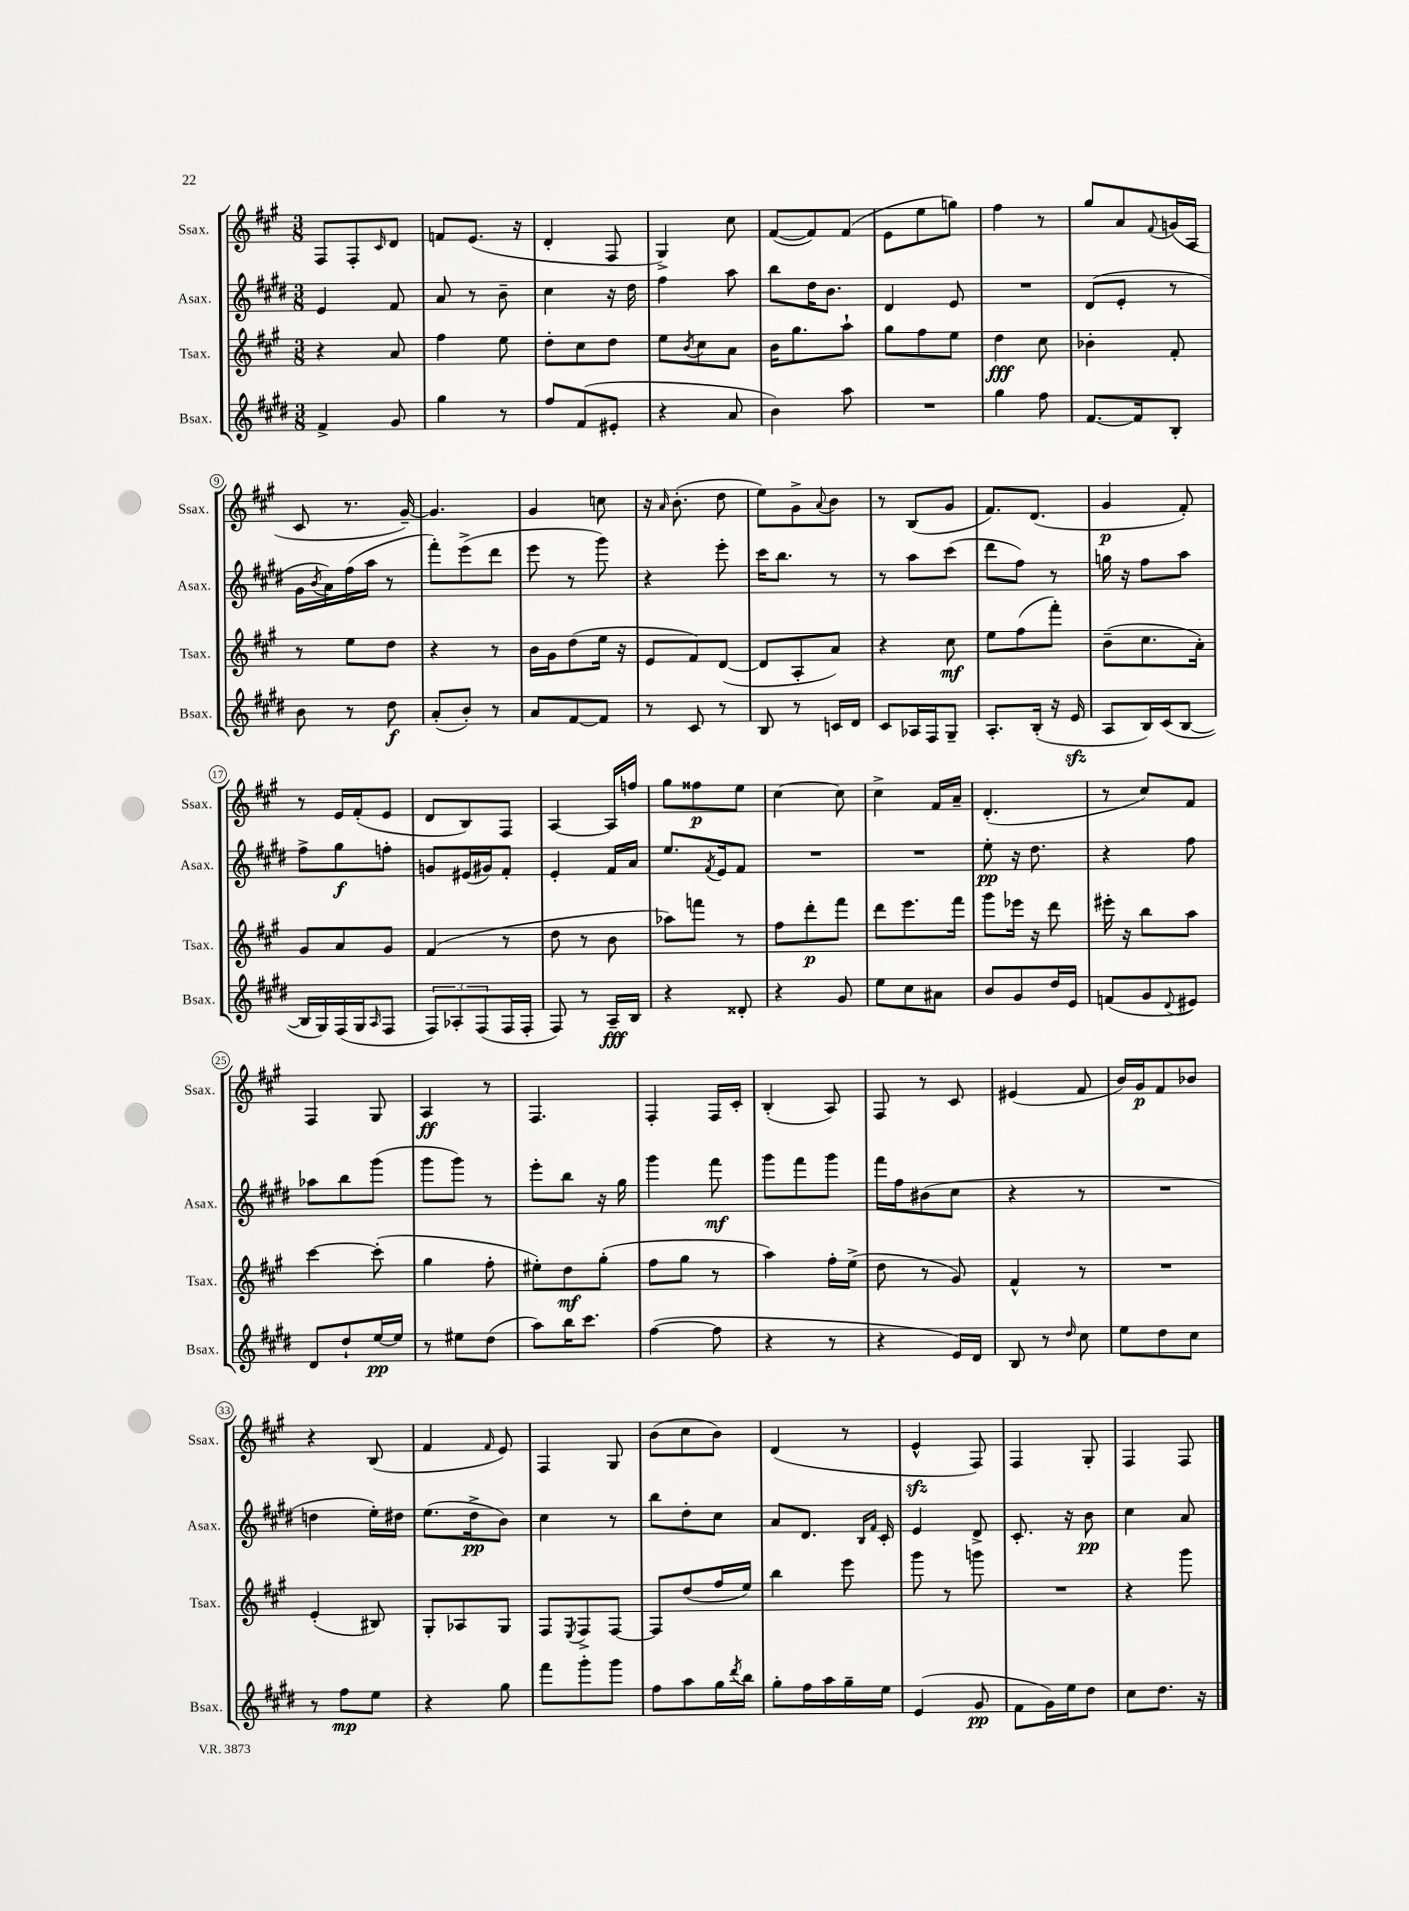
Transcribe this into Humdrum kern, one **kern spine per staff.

**kern	**dynam	**kern	**dynam	**kern	**dynam	**kern	**dynam
*part4	*part4	*part3	*part3	*part2	*part2	*part1	*part1
*staff4	*staff4	*staff3	*staff3	*staff2	*staff2	*staff1	*staff1
*I"Bsax.	*	*I"Tsax.	*	*I"Asax.	*	*I"Ssax.	*
*I'Bsax.	*	*I'Tsax.	*	*I'Asax.	*	*I'Ssax.	*
*clefG2	*	*clefG2	*	*clefG2	*	*clefG2	*
*k[f#c#g#d#]	*	*k[f#c#g#]	*	*k[f#c#g#d#]	*	*k[f#c#g#]	*
*M3/8	*	*M3/8	*	*M3/8	*	*M3/8	*
=1	=1	=1	=1	=1	=1	=1	=1
4f#^/	.	4r	.	4e/	.	8F#/L	.
.	.	.	.	.	.	8F#'/	.
.	.	.	.	.	.	16qqc#/	.
8g#/	.	8a/	.	8f#/	.	8d/J	.
=2	=2	=2	=2	=2	=2	=2	=2
4gg#\	.	4ff#\	.	8a/	.	8fn/L	.
.	.	.	.	8r	.	(8.e/J	.
8r	.	8ee\	.	8b~\	.	.	.
.	.	.	.	.	.	16r	.
=3	=3	=3	=3	=3	=3	=3	=3
8ff#/L	.	8dd'\L	.	4cc#\	.	4d'/	.
(8f#/	.	8cc#\	.	.	.	.	.
8e#X'/J	.	8dd\J	.	16r	.	8F#/	.
.	.	.	.	16dd#\	.	.	.
=4	=4	=4	=4	=4	=4	=4	=4
4r	.	8ee\L	.	4ff#\	.	4G#^/)	.
.	.	8qb/	.	.	.	.	.
.	.	8cc#\	.	.	.	.	.
8a/	.	8a\J	.	8aa\	.	8cc#\	.
=5	=5	=5	=5	=5	=5	=5	=5
4b\)	.	16b\KL	.	8bb\L	.	([8f#/L	.
.	.	8.gg#\	.	.	.	.	.
.	.	.	.	16dd#\K	.	8f#/])	.
.	.	.	.	8.b\J	.	.	.
8aa\	.	8aa`\J	.	.	.	(8f#/J	.
=6	=6	=6	=6	=6	=6	=6	=6
4.r	.	8gg#\L	.	4d#/	.	8e\L	.
.	.	8ff#\	.	.	.	8ee\	.
.	.	8ee\J	.	8e/	.	8ggn\J)	.
=7	=7	=7	=7	=7	=7	=7	=7
4gg#\	.	4dd\	fff	4.r	.	4ff#\	.
8ff#\	.	8cc#\	.	.	.	8r	.
=8	=8	=8	=8	=8	=8	=8	=8
[8.f#/L	.	4b-X'\	.	(8d#/L	.	8gg#/L	.
.	.	.	.	8e'/J	.	8a/	.
16f#/k]	.	.	.	.	.	.	.
.	.	.	.	.	.	8qqf#/	.
8B'/J	.	8f#'/	.	8r	.	(16gn/L	.
.	.	.	.	.	.	16A/JJ	.
!!LO:LB:g=z
=9	=9	=9	=9	=9	=9	=9	=9
8b\	.	8r	.	16g#\LL	.	8c#/	.
.	.	.	.	8qb/	.	.	.
.	.	.	.	16a\)	.	.	.
8r	.	8ee\L	.	(16ff#\	.	8.r	.
.	.	.	.	16aa\JJ	.	.	.
8dd#\	f	8dd\J	.	8r	.	.	.
.	.	.	.	.	.	[16g#~/)	.
=10	=10	=10	=10	=10	=10	=10	=10
(8a'/L	.	4r	.	8fff#'\L)	.	4.g#/]	.
8b'/J)	.	.	.	(8eee^\	.	.	.
8r	.	8r	.	8ddd#\J	.	.	.
=11	=11	=11	=11	=11	=11	=11	=11
8a/L	.	16b\LL	.	8eee\	.	4g#/	.
.	.	16g#\J	.	.	.	.	.
[8f#/	.	(8dd\	.	8r	.	.	.
8f#/J]	.	16ee\Jk	.	8ggg#\)	.	8ccn\	.
.	.	16r	.	.	.	.	.
=12	=12	=12	=12	=12	=12	=12	=12
8r	.	8e/L	.	4r	.	16r	.
.	.	.	.	.	.	16qqa/	.
.	.	.	.	.	.	(8.b'\	.
8c#/	.	8f#/)	.	.	.	.	.
8r	.	([8d/J	.	8eee'\	.	8dd\	.
=13	=13	=13	=13	=13	=13	=13	=13
8B/	.	8d/L]	.	16ccc#\KL	.	8ee\L)	.
.	.	.	.	8.bb\J	.	.	.
8r	.	8A'/	.	.	.	8g#^\	.
.	.	.	.	.	.	8qqa/	.
16cn/LL	.	8a/J)	.	8r	.	8b\J	.
16d#/JJ	.	.	.	.	.	.	.
=14	=14	=14	=14	=14	=14	=14	=14
8c#/L	.	4r	.	8r	.	8r	.
16A-X/L	.	.	.	8aa\L	.	(8B/L	.
16F#/J	.	.	.	.	.	.	.
8G#~/J	.	8cc#\	mf	(8ccc#\J	.	8g#/J	.
=15	=15	=15	=15	=15	=15	=15	=15
8.A'/L	.	8ee\L	.	8ddd#\L	.	8.f#/L)	.
.	.	(8ff#\	.	8ff#\J)	.	.	.
(16B'/Jk	.	.	.	.	.	(8.d/J	.
16r	.	8fff#'\J)	.	8r	.	.	.
16ezz/	.	.	.	.	.	.	.
=16	=16	=16	=16	=16	=16	=16	=16
8A/L	.	(8b~\L	.	16ggn\	.	4g#/	p
.	.	.	.	16r	.	.	.
16B/L)	.	8.cc#\	.	8ff#\L	.	.	.
(16c#/J	.	.	.	.	.	.	.
[8B/J	.	.	.	8aa\J	.	8f#'/)	.
.	.	16a'\Jk)	.	.	.	.	.
!!LO:LB:g=z
=17	=17	=17	=17	=17	=17	=17	=17
16B/LL]	.	8g#/L	.	8ff#^\L	.	8r	.
16G#/)	.	.	.	.	.	.	.
(16F#/	.	8a/	.	8gg#\	f	16e/LL	.
16G#/J	.	.	.	.	.	(16f#'/J	.
16qqA/	.	.	.	.	.	.	.
8F#/J	.	8g#/J	.	8ffn'\J	.	8e/J	.
=18	=18	=18	=18	=18	=18	=18	=18
12F#/L)	.	(4f#/	.	8gn/L	.	8d/L	.
12A-X'/	.	.	.	.	.	.	.
.	.	.	.	(16e#X/L	.	8B/)	.
(12F#/	.	.	.	.	.	.	.
.	.	.	.	16g#X/J)	.	.	.
16F#/L	.	8r	.	8f#'/J	.	8F#/J	.
16F#'/JJ	.	.	.	.	.	.	.
=19	=19	=19	=19	=19	=19	=19	=19
8F#/)	.	8dd\	.	4e'/	.	[4A/	.
8r	.	8r	.	.	.	.	.
16A~/LL	fff	8b\	.	16f#/LL	.	16A/LL]	.
16B/JJ	.	.	.	16a/JJ	.	16ffn/JJ	.
=20	=20	=20	=20	=20	=20	=20	=20
4r	.	8aa-X\L)	.	8.ee/L	.	8gg#\L	.
.	.	8fffn\J	.	.	.	8ff##X\	p
.	.	.	.	8qf#/	.	.	.
.	.	.	.	16e/k	.	.	.
8d##X'/	.	8r	.	8f#/J	.	8ee\J	.
=21	=21	=21	=21	=21	=21	=21	=21
4r	.	8ff#\L	.	4.r	.	[4cc#\	.
.	.	8ddd'\	p	.	.	.	.
8g#/	.	8fff#\J	.	.	.	8cc#\]	.
=22	=22	=22	=22	=22	=22	=22	=22
8ee\L	.	8ddd\L	.	4.r	.	4cc#^\	.
8cc#\	.	8.eee\	.	.	.	.	.
8a#X\J	.	.	.	.	.	16f#/LL	.
.	.	16fff#\Jk	.	.	.	16a~/JJ	.
=23	=23	=23	=23	=23	=23	=23	=23
8b/L	.	8ggg#\L	.	8ee'\	pp	(4.d'/	.
8g#/	.	16eee-X\Jk	.	16r	.	.	.
.	.	16r	.	8.dd#\	.	.	.
16dd#/L	.	8ddd\	.	.	.	.	.
16e/JJ	.	.	.	.	.	.	.
=24	=24	=24	=24	=24	=24	=24	=24
(8fn/L	.	16eee#X'\	.	4r	.	8r	.
.	.	16r	.	.	.	.	.
8g#/	.	8bb\L	.	.	.	8cc#/L)	.
8qqd#/	.	.	.	.	.	.	.
8e#X/J)	.	8aa\J	.	8ff#\	.	8f#/J	.
!!LO:LB:g=z
=25	=25	=25	=25	=25	=25	=25	=25
8d#/L	.	[4ccc#\	.	8aa-X\L	.	4F#/	.
8dd#`/	.	.	.	8bb\	.	.	.
[16ee/L	pp	(8ccc#'\]	.	(8ggg#\J	.	8G#/	.
16ee/JJ]	.	.	.	.	.	.	.
=26	=26	=26	=26	=26	=26	=26	=26
8r	.	4gg#\	.	8ggg#\L	.	4A/	ff
8ee#X\L	.	.	.	8ggg#\J)	.	.	.
(8dd#\J	.	8ff#'\	.	8r	.	8r	.
=27	=27	=27	=27	=27	=27	=27	=27
8aa\L)	.	8ee#X'\L)	.	8eee'\L	.	4.F#/	.
16bb\K	.	8dd\	mf	8bb\J	.	.	.
8.ccc#\J	.	.	.	.	.	.	.
.	.	(8gg#'\J	.	16r	.	.	.
.	.	.	.	16gg#\	.	.	.
=28	=28	=28	=28	=28	=28	=28	=28
([4ff#\	.	8ff#\L	.	4ggg#\	.	4F#'/	.
.	.	8gg#\J	.	.	.	.	.
8ff#\]	.	8r	.	8fff#\	mf	16F#/LL	.
.	.	.	.	.	.	16c#'/JJ	.
=29	=29	=29	=29	=29	=29	=29	=29
4r	.	4aa\)	.	8ggg#\L	.	(4B'/	.
.	.	.	.	8fff#\	.	.	.
8r	.	16ff#'\LL	.	8ggg#\J	.	8A/)	.
.	.	(16ee^\JJ	.	.	.	.	.
=30	=30	=30	=30	=30	=30	=30	=30
4r	.	8dd\	.	16fff#\LL	.	8F#/	.
.	.	.	.	16ff#\J	.	.	.
.	.	8r	.	(8b#X\	.	8r	.
16e/LL)	.	8g#/)	.	8cc#\J	.	8c#/	.
16d#/JJ	.	.	.	.	.	.	.
=31	=31	=31	=31	=31	=31	=31	=31
8B/	.	4f#^^/	.	4r	.	(4e#X/	.
8r	.	.	.	.	.	.	.
16qqdd#/	.	.	.	.	.	.	.
8cc#\	.	8r	.	8r	.	8f#/	.
=32	=32	=32	=32	=32	=32	=32	=32
8ee\L	.	4.r	.	4.r	.	16b/LL)	.
.	.	.	.	.	.	16g#/J	p
8dd#\	.	.	.	.	.	8f#/	.
8cc#\J	.	.	.	.	.	8b-X/J	.
!!LO:LB:g=z
=33	=33	=33	=33	=33	=33	=33	=33
8r	.	(4e'/	.	4ddn\	.	4r	.
8ff#\L	mp	.	.	.	.	.	.
8ee\J	.	8B#X/)	.	16ee'\LL)	.	(8B/	.
.	.	.	.	16dd#X\JJ	.	.	.
=34	=34	=34	=34	=34	=34	=34	=34
4r	.	8G#'/L	.	(8.ee\L	.	4f#/	.
.	.	8A-X/	.	.	.	.	.
.	.	.	.	16dd#^\k	pp	.	.
.	.	.	.	.	.	16qqf#/	.
8gg#\	.	8G#/J	.	8b\J)	.	8e/)	.
=35	=35	=35	=35	=35	=35	=35	=35
8fff#\L	.	8F#/L	.	4cc#\	.	4F#/	.
.	.	8qE/	.	.	.	.	.
8ggg#'\	.	8F#^/	.	.	.	.	.
8ggg#\J	.	[8F#/J	.	8r	.	8G#/	.
=36	=36	=36	=36	=36	=36	=36	=36
8ff#\L	.	8F#/L]	.	8bb\L	.	(8b\L	.
8aa\	.	(8dd/	.	8dd#'\	.	8cc#\	.
16gg#\L	.	16ff#/L	.	8cc#\J	.	8b\J)	.
8qddd#/	.	.	.	.	.	.	.
16bb\JJ	.	16ee/JJ)	.	.	.	.	.
=37	=37	=37	=37	=37	=37	=37	=37
8gg#'\L	.	4bb\	.	8a/L	.	(4d/	.
16ff#\L	.	.	.	8.d#/J	.	.	.
16aa\	.	.	.	.	.	.	.
16gg#~\	.	8eee\	.	.	.	8r	.
.	.	.	.	16qqB/LL	.	.	.
.	.	.	.	16qqf#/JJ	.	.	.
16ee\JJ	.	.	.	16c#'/	.	.	.
=38	=38	=38	=38	=38	=38	=38	=38
(4e/	.	8ggg#\	.	4e/	.	4ezz^^/	.
.	.	8r	.	.	.	.	.
8g#/	pp	8gggn\	.	8d#^/	.	8F#/)	.
=39	=39	=39	=39	=39	=39	=39	=39
8f#\L	.	4.r	.	8.c#'/	.	4F#/	.
16g#\L)	.	.	.	.	.	.	.
16ee\J	.	.	.	16r	.	.	.
8dd#\J	.	.	.	8b\	pp	8G#'/	.
=40	=40	=40	=40	=40	=40	=40	=40
8cc#\L	.	4r	.	4cc#\	.	4F#/	.
8.dd#\J	.	.	.	.	.	.	.
.	.	8ggg#\	.	8a/	.	8F#/	.
16r	.	.	.	.	.	.	.
==	==	==	==	==	==	==	==
*-	*-	*-	*-	*-	*-	*-	*-
